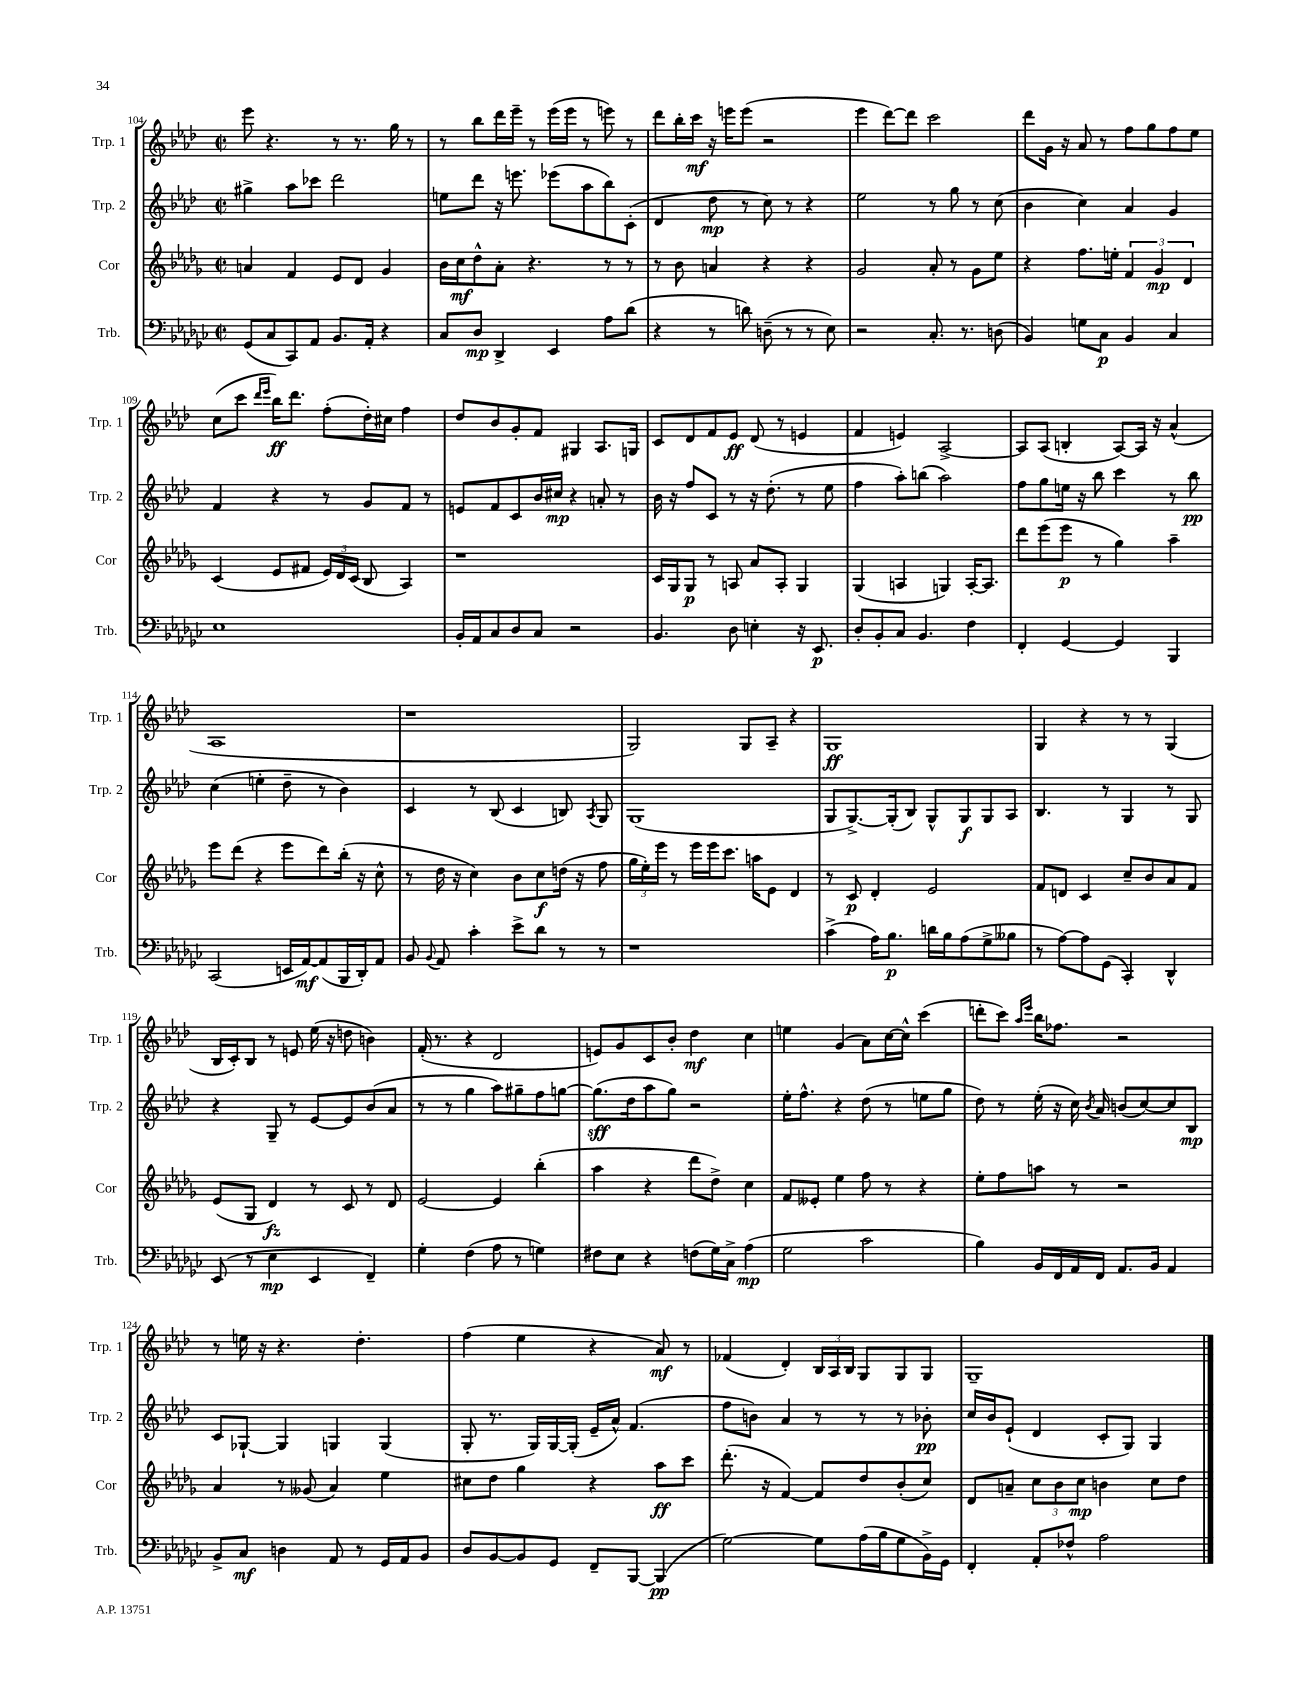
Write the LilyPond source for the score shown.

<<
\new StaffGroup <<
\new Staff = "s0" \with { instrumentName = "Trp. 1" shortInstrumentName = "Trp. 1" } {
    \clef treble \key aes \major \defaultTimeSignature \time 2/2
    \autoBeamOff ees'''8 r4. r8 r8. g''16 r8 |
    r8 bes''8[ des'''16 ees'''16]-- r8 ees'''16[( ees'''16] r8 e'''8) r8 |
    des'''8[ bes''16-. c'''16]\mf r16 e'''16[ e'''8]( r2 |
    ees'''4 des'''8[~) des'''8] c'''2 |
    des'''8[ g'16] r16 aes'8 r8 f''8[ g''8 f''8 ees''8] |
    c''8[( c'''8] \grace { des'''16[ ees'''16] } bes''16[\ff) des'''8.] f''8[-.( des''16-.) cis''16] f''4 |
    des''8[ bes'8 g'8-. f'8] gis4 aes8.[ g16] |
    c'8[ des'8 f'8 ees'8]\ff des'8( r8 e'4 |
    f'4 e'4) aes2~-> |
    aes8[ aes8]( b4-. aes8[~) aes16] r16 aes'4-^( |
    aes1 |
    r1 |
    g2) g8[ aes8]-- r4 |
    g1\ff |
    g4 r4 r8 r8 g4( |
    bes16[ c'16-.) bes8] r8 e'8 ees''16( r16 d''8 b'4) |
    f'16-.( r8. r4 des'2 |
    e'8[) g'8 c'8 bes'8]-. des''4\mf c''4 |
    e''4 g'4( aes'8[) c''16~ c''16]-^ c'''4( |
    d'''8[-. c'''8]) \grace { aes''16[ ees'''16] } bes''16[ fes''8.] r2 |
    r8 e''16 r16 r4. des''4.-. |
    f''4( ees''4 r4 aes'8\mf) r8 |
    fes'4( des'4-.) \tuplet 3/2 { bes16[ aes16 bes16] } g8[ g8 g8] |
    g1-- \bar "|." |
}
\new Staff = "s1" \with { instrumentName = "Trp. 2" shortInstrumentName = "Trp. 2" } {
    \clef treble \key aes \major \defaultTimeSignature \time 2/2
    \autoBeamOff gis''4-> aes''8[ ces'''8] des'''2 |
    e''8[ des'''8] r16 e'''8. ees'''8[( aes''8 bes''8) c'8]-.( |
    des'4 des''8\mp r8 c''8) r8 r4 |
    ees''2 r8 g''8 r8 c''8( |
    bes'4 c''4) aes'4 g'4 |
    f'4 r4 r8 g'8[ f'8] r8 |
    e'8[ f'8 c'8 bes'16 cis''16]\mp r4 a'8-. r8 |
    bes'16 r16 f''8[ c'8] r8 r16 des''8.-.( r8 ees''8 |
    f''4 aes''8[-.) b''8]( aes''2) |
    f''8[ g''8 e''16] r16 bes''8 c'''4 r8 bes''8\pp |
    c''4( e''4-. des''8-- r8 bes'4) |
    c'4 r8 bes8( c'4 b8) \acciaccatura { aes8 } g8 |
    g1( |
    g8[ g8.~->) g16-.( bes8]) g8[-^ g8\f g8 aes8] |
    bes4. r8 g4 r8 g8 |
    r4 g8-- r8 ees'8[~ ees'8 bes'8( aes'8] |
    r8 r8 g''4 aes''8[) gis''8-- f''8 g''8]~ |
    g''8.[\sff( des''16 aes''8 g''8]) r2 |
    ees''16[-. f''8.]-^ r4 des''8( r8 e''8[ g''8] |
    des''8) r8 ees''16-.( r16 c''16) \acciaccatura { bes'8 } aes'16 b'8[( c''8~) c''8 bes8]\mp |
    c'8[ ges8]~-! ges4 g4 g4( |
    g8-. r8. g16[) g16~ g16]-.( ees'16[-- aes'16]-^) f'4.( |
    f''8[ b'8]) aes'4 r8 r8 r8 bes'8-.\pp |
    c''16[ bes'16 ees'8]-!( des'4 c'8[-. g8]) g4 \bar "|." |
}
\new Staff = "s2" \with { instrumentName = "Cor" shortInstrumentName = "Cor" } {
    \clef treble \key des \major \defaultTimeSignature \time 2/2
    \autoBeamOff a'4 f'4 ees'8[ des'8] ges'4 |
    bes'16[ c''16\mf des''8-^ aes'8]-. r4. r8 r8 |
    r8 bes'8 a'4 r4 r4 |
    ges'2 aes'8-. r8 ges'8[ ees''8] |
    r4 f''8.[ e''16]-. \tuplet 3/2 { f'4 ges'4\mp des'4 } |
    c'4( ees'8[ fis'8] \tuplet 3/2 { ees'16[) des'16 c'16]( } bes8 aes4) |
    r1 |
    c'16[ ges16 ges8]\p r8 a8 aes'8[ a8]-. ges4 |
    ges4( a4 g4) a16[~-. a8.] |
    des'''8[ ees'''8( ees'''8]\p r8 ges''4) aes''4-- |
    ees'''8[ des'''8]( r4 ees'''8[ des'''8) bes''16]-.( r16 c''8-^ |
    r8 des''16 r16 c''4) bes'8[ c''8\f d''16]( r16 f''8 |
    \tuplet 3/2 { ges''16[ ees''16-.) ees'''16] } r8 ees'''16[ ees'''16 c'''8.] a''16[ ees'8] des'4 |
    r8 c'8\p des'4-. ees'2 |
    f'8[ d'8] c'4 c''8[-- bes'8 aes'8 f'8] |
    ees'8[( ges8] des'4\fz) r8 c'8 r8 des'8 |
    ees'2~ ees'4 bes''4-.( |
    aes''4 r4 des'''8[ des''8]->) c''4 |
    f'8[ eeses'8]-. ees''4 f''8 r8 r4 |
    ees''8[-. f''8 a''8] r8 r2 |
    aes'4 r8 geses'8( aes'4) ees''4 |
    cis''8[ des''8] ges''4 r4 aes''8[\ff c'''8] |
    des'''8.-.( r16 f'4~) f'8[ des''8 bes'8-.( c''8]) |
    des'8[ a'8]-- \tuplet 3/2 { c''8[ bes'8 c''8]\mp } b'4 c''8[ des''8] \bar "|." |
}
\new Staff = "s3" \with { instrumentName = "Trb." shortInstrumentName = "Trb." } {
    \clef bass \key ges \major \defaultTimeSignature \time 2/2
    \autoBeamOff ges,8[( ces8 ces,8) aes,8] bes,8.[ aes,16]-. r4 |
    ces8[ des8]\mp des,4-> ees,4 aes8[ des'8]( |
    r4 r8 d'8) d8--( r8 r8 ees8) |
    r2 ces8.-. r8. d8( |
    bes,4) g8[ ces8]\p bes,4 ces4 |
    ees1 |
    bes,16[-. aes,16 ces8 des8 ces8] r2 |
    bes,4. des8 e4-. r16 ees,8.\p |
    des8[-. bes,8-. ces8] bes,4. f4 |
    f,4-. ges,4~ ges,4 bes,,4 |
    ces,2( e,16[ aes,16~\mf) aes,8( bes,,16 des,16-.) aes,8] |
    bes,8 \appoggiatura { bes,8 } aes,8 ces'4-. ees'8[-> des'8] r8 r8 |
    r1 |
    ces'4->( aes16[) bes8.]\p d'16[ bes16 aes8( ges8-> beses8] |
    r8 aes8[~) aes8 ges,8]( ces,4-.) des,4-^ |
    ees,8( r8 ees4\mp ees,4 f,4--) |
    ges4-. f4( aes8 r8 g4) |
    fis8[ ees8] r4 f8[( ges16) ces16]-> aes4\mp( |
    ges2 ces'2 |
    bes4) bes,16[ f,16 aes,16 f,16] aes,8.[ bes,16] aes,4 |
    bes,8[-> ces8]\mf d4 aes,8 r8 ges,16[ aes,16 bes,8] |
    des8[ bes,8~ bes,8 ges,8] f,8[-- bes,,8]~ bes,,4\pp( |
    ges2~) ges8[ aes16( bes16 ges8 bes,16->) ges,16] |
    f,4-. aes,8[-. fes8]-^ aes2 \bar "|." |
}
>>
>>
\layout { \context { \Score currentBarNumber = #104 } }
